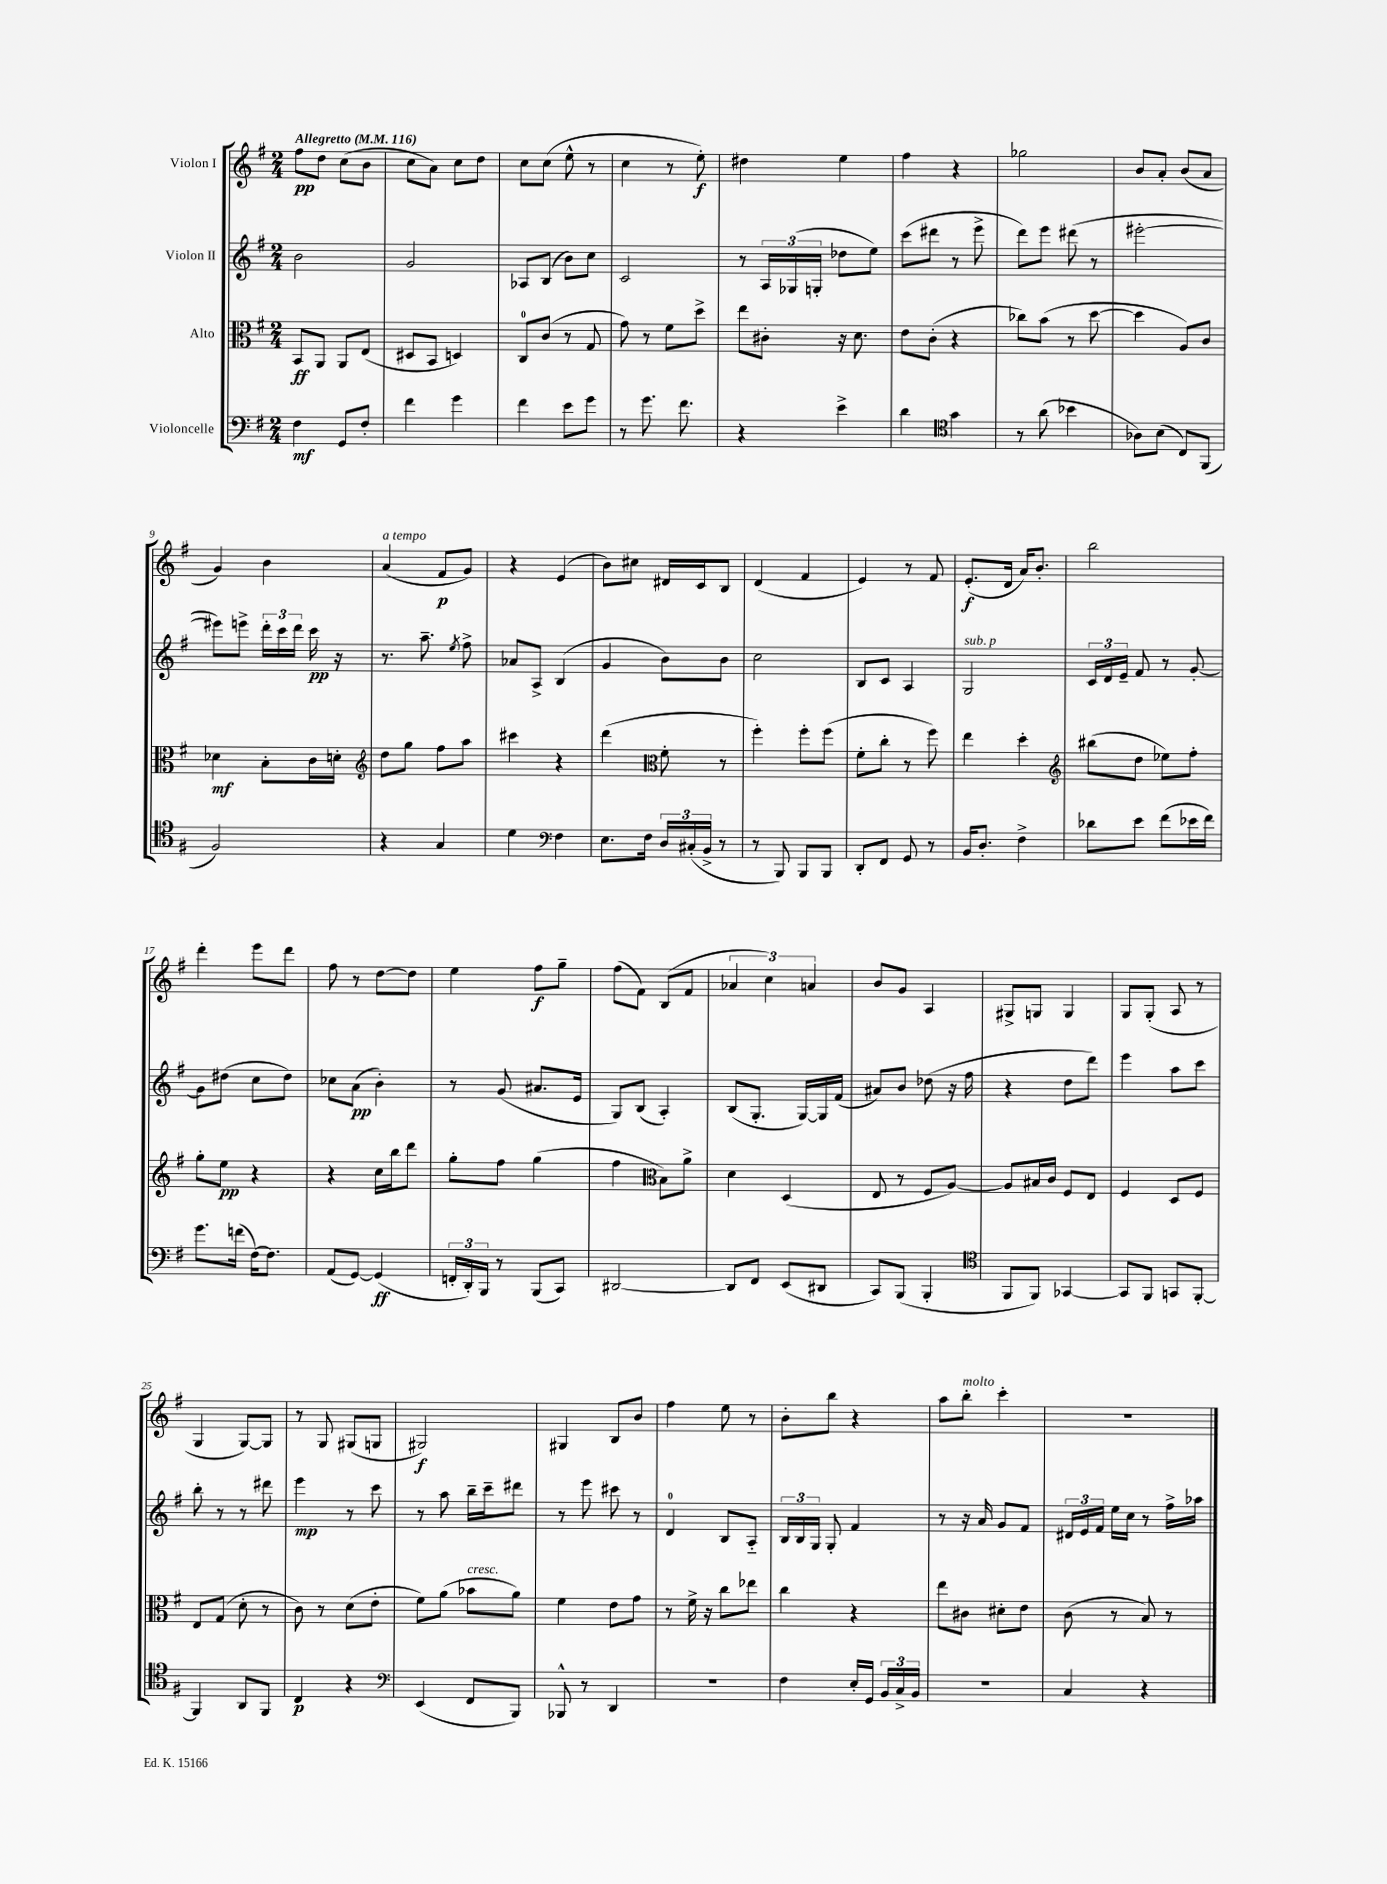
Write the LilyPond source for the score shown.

<<
\new StaffGroup <<
\new Staff = "s0" \with { instrumentName = "Violon I" } {
    \clef treble \key g \major \numericTimeSignature \time 2/4 \tempo "Allegretto" 4 = 116
    \autoBeamOff fis''8[\pp d''8] c''8[( b'8] |
    c''8[ a'8]) c''8[ d''8] |
    c''8[ c''8]( e''8-^ r8 |
    c''4 r8 e''8-.\f) |
    dis''4 e''4 |
    fis''4 r4 |
    ges''2 |
    b'8[ a'8]-. b'8[( a'8] |
    g'4) b'4 |
    a'4^\markup { \italic "a tempo" }( fis'8[\p g'8]) |
    r4 e'4( |
    b'8[) cis''8] dis'16[ c'16 b8] |
    d'4( fis'4 |
    e'4) r8 fis'8 |
    e'8.[-.\f( d'16] a'16[) b'8.]-. |
    b''2 |
    d'''4-. e'''8[ d'''8] |
    fis''8 r8 d''8[~ d''8] |
    e''4 fis''8[\f g''8]-- |
    fis''8[( fis'8]) b8[( fis'8] |
    \tuplet 3/2 { aes'4 c''4) a'4 } |
    b'8[ g'8] a4 |
    gis8[-> g8] g4 |
    g8[ g8]-.( a8 r8 |
    g4 g8[~) g8] |
    r8 g8 gis8[( g8] |
    gis2\f) |
    gis4 b8[ b'8] |
    fis''4 e''8 r8 |
    b'8[-. b''8] r4 |
    a''8[ b''8]-.^\markup { \italic "molto" } c'''4-. |
    R2 \bar "|." |
}
\new Staff = "s1" \with { instrumentName = "Violon II" } {
    \clef treble \key g \major \numericTimeSignature \time 2/4
    \autoBeamOff b'2 |
    g'2 |
    aes8[ b8]( b'8[) c''8] |
    c'2 |
    r8 \tuplet 3/2 { a16[ ges16( g16]-. } des''8[ e''8]) |
    c'''8[( dis'''8] r8 e'''8-> |
    d'''8[) e'''8] dis'''8( r8 |
    eis'''2~-. |
    eis'''8[) e'''8]-> \tuplet 3/2 { d'''16[-. c'''16 d'''16] } c'''16\pp r16 |
    r8. a''8.-- \acciaccatura { e''8 } fis''8-> |
    aes'8[ a8]-> b4( |
    g'4 b'8[) b'8] |
    c''2 |
    b8[ c'8] a4 |
    g2^\markup { \italic "sub. p" } |
    \tuplet 3/2 { c'16[ d'16 e'16]-- } fis'8 r8 g'8~-. |
    g'8[ dis''8]( c''8[ dis''8]) |
    ces''8[ a'8]\pp( b'4-.) |
    r8 g'8( ais'8.[ e'16] |
    g8[) b8]( a4-.) |
    b8[( g8.]-. g16[~) g16 fis'16]( |
    ais'8[) b'8] des''8( r16 fis''16 |
    r4 d''8[ d'''8]) |
    e'''4 a''8[ c'''8] |
    b''8-. r8 r8 dis'''8 |
    e'''4\mp r8 c'''8 |
    r8 a''8 b''16[-- c'''16-- dis'''8] |
    r8 e'''8 cis'''8 r8 |
    d'4-0 b8[ a8]-_ |
    \tuplet 3/2 { b16[ b16 g16] } g8-. fis'4 |
    r8 r16 a'16 g'8[ fis'8] |
    \tuplet 3/2 { dis'16[ e'16 fis'16] } e''16[ c''16] r8 fis''16[-> aes''16] \bar "|." |
}
\new Staff = "s2" \with { instrumentName = "Alto" } {
    \clef alto \key g \major \numericTimeSignature \time 2/4
    \autoBeamOff b,8[\ff a,8] a,8[ e8]( |
    dis8[ b,8] d4) |
    c8[-0 c'8]( r8 g8 |
    g'8) r8 fis'8[ d''8]-> |
    e''8[ cis'8]-. r16 d'8. |
    e'8[ c'8]-.( r4 |
    ces''8[) b'8]( r8 d''8~ |
    d''4 a8[) c'8] |
    des'4\mf b8[-. c'16 d'16]-. |
    \clef treble d''8[ g''8] fis''8[ a''8] |
    cis'''4 r4 |
    d'''4( \clef alto fis'8-. r8 |
    fis''4-.) fis''8[-. fis''8]( |
    fis'8[-. c''8]-. r8 fis''8) |
    e''4 d''4-. |
    \clef treble bis''8[( d''8] ees''8[) fis''8]-. |
    g''8[-. e''8]\pp r4 |
    r4 c''16[ b''16 d'''8] |
    g''8[-. fis''8] g''4( |
    fis''4 \clef alto b8[) a'8]-> |
    d'4 d4( |
    e8 r8 fis8[ a8]~) |
    a8[ bis16 c'16] fis8[ e8] |
    fis4 d8[ fis8] |
    e8[ g8]( d'8-. r8 |
    c'8) r8 d'8[( e'8]-. |
    fis'8[) a'8]( bes'8[^\markup { \italic "cresc." } a'8]) |
    fis'4 e'8[ g'8] |
    r8 fis'16-> r16 c''8[ ees''8] |
    c''4 r4 |
    e''8[ cis'8] dis'8[-. e'8] |
    c'8( r8 b8) r8 \bar "|." |
}
\new Staff = "s3" \with { instrumentName = "Violoncelle" } {
    \clef bass \key g \major \numericTimeSignature \time 2/4
    \autoBeamOff fis4\mf g,8[ fis8]-. |
    fis'4 g'4 |
    fis'4 e'8[ g'8] |
    r8 g'8. fis'8. |
    r4 e'4-> |
    d'4 \clef tenor g'4 |
    r8 a'8( bes'4 |
    aes8[) b8]( c8[) fis,8]( |
    fis2) |
    r4 g4 |
    d'4 \clef bass fis4 |
    e8.[ fis16] \tuplet 3/2 { d16[ cis16-.( b,16]-> } r8 |
    r8 b,,8) b,,8[ b,,8] |
    d,8[-. fis,8] g,8 r8 |
    b,16[ d8.]-. fis4-> |
    des'8[ e'8] fis'8[( ees'16 fis'16]) |
    g'8.[ f'16]( fis16[~) fis8.] |
    a,8[( g,8]~) g,4\ff( |
    \tuplet 3/2 { f,16[-. d,16-.) b,,16] } r8 b,,8[( c,8]) |
    dis,2~ |
    dis,8[ fis,8] e,8[( dis,8] |
    c,8[) b,,8]( b,,4-. |
    \clef tenor fis,8[ fis,8]) ges,4~ |
    ges,8[ fis,8] g,8[ fis,8]~-. |
    fis,4 a,8[ fis,8] |
    c4\p r4 |
    \clef bass e,4( fis,8[ b,,8]) |
    bes,,8-^ r8 d,4 |
    R2 |
    fis4 e16[-. g,16] \tuplet 3/2 { b,16[ c16-> b,16] } |
    R2 |
    c4 r4 \bar "|." |
}
>>
>>
